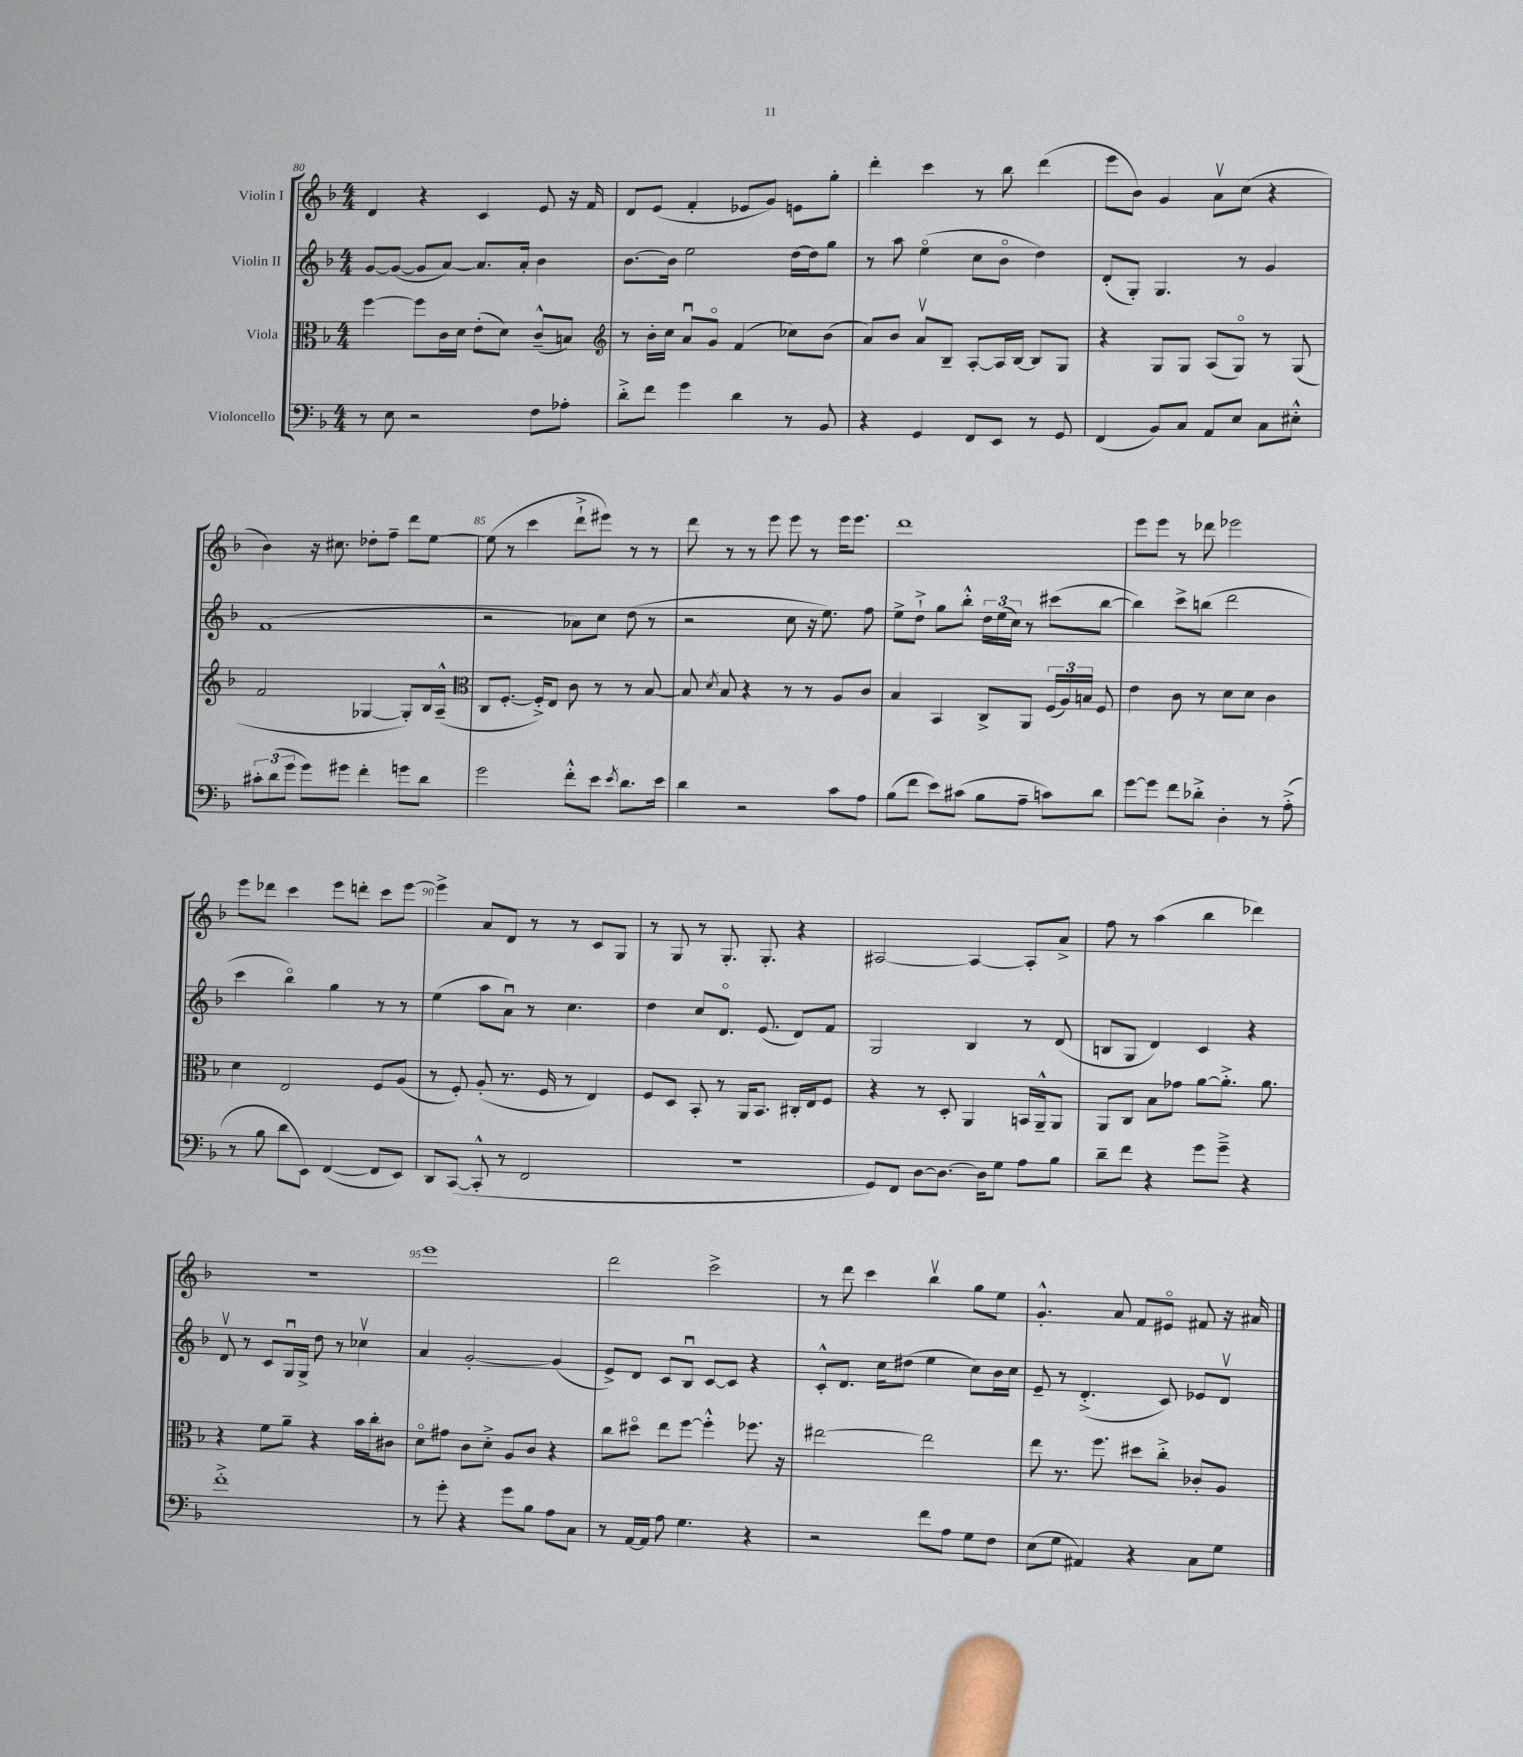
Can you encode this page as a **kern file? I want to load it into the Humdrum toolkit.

**kern	**kern	**kern	**kern
*staff4	*staff3	*staff2	*staff1
*clefF4	*clefC3	*clefG2	*clefG2
*k[b-]	*k[b-]	*k[b-]	*k[b-]
*M4/4	*M4/4	*M4/4	*M4/4
8r	[4ff	[8g	4d
8E	.	(8g_	.
2r	8ff]	8g]	4r
.	16c	[8a)	.
.	16d	.	.
.	(8e'	8.a]	4c
.	8d)	.	.
.	.	16a'	.
8F	(8c~^^	4b-	8e
8A-'	8B)	.	16r
.	.	.	16f
=	=	=	=
*	*clefG2	*	*
8d'^	8r	[8.b-	8d
8f	16b-'	.	(8e
.	16cc	16b-]	.
4g	8au	2ee	4f'
.	8go	.	.
4d	(4f	.	8e-
.	.	.	8g)
8r	8cc-)	[16dd	8e
.	.	16dd]	.
8BB-	(8b-	8gg	8gg'
=	=	=	=
4r	8a)	8r	4ddd'
.	8b-	8aa	.
4GG	8av	(4eeo	4ccc
.	8B-~	.	.
8FF	[8A'	8cc	8r
8EE	16A]	8b-o	8bb-
.	[16B-	.	.
8r	8B-]	4dd)	(4ddd
8GG	8G	.	.
=	=	=	=
(4FF	4r	(8d'	8eee
.	.	8G')	8b-)
8BB-)	8G	4.G	4g
8C	8G	.	.
8AA	(8A	.	8av
8E	8Go)	8r	(8cc
8C	8r	4g	4r
8E#'^^	(8G	.	.
=	=	=	=
12c#'	2f	(1f	4b-)
(12d	.	.	.
12g	.	.	.
8g)	.	.	16r
.	.	.	8.cc#
8g#	.	.	.
4f'	[4G-	.	8dd-'
.	.	.	8ff~
8g	8G-'])	.	8ddd
8d	16B-	.	[8ee
.	(16A~^^	.	.
=	=	=	=
*	*clefC3	*	*
2g	8C	2r	(8ee]
.	[8.F'	.	8r
.	.	.	4ccc
.	16F'^])	.	.
.	8E	.	.
8f'^^	8c	8a-)	8ddd`^
8e	8r	8cc	8eee#)
8qe	.	.	.
8.d	8r	(8dd	8r
.	[8B-	8r	8r
16e	.	.	.
=	=	=	=
4d	8B-]	2r	8ddd
.	8qd	.	.
.	8B-	.	8r
2r	4r	.	8r
.	.	.	8eee
.	8r	8cc	8eee
.	8r	16r	8r
.	.	8.ee)	.
8c	8A	.	16eee
.	.	.	8.eee
8A	8c	8ff	.
=	=	=	=
(8B-	4B-	8ee^	1ddd
8f	.	8dd`^	.
8e)	4BB-	8gg	.
(8c#	.	8bb-'^^	.
8B-	8C^	24dd	.
.	.	(24ee	.
.	.	24cc)	.
8A~	8AA	8r	.
8c)	(24F	(8ccc#	.
.	24A)	.	.
.	24B	.	.
8d	8F	[8bb-	.
=	=	=	=
[8g	4e	4bb-])	8eee
8g]	.	.	8eee
8f	8c	8ccc^	8r
8d-'^	8r	(8bb	8ddd-
4D'	8d	2ddd	2eee-
.	8d	.	.
8r	4c	.	.
(8A'^	.	.	.
=	=	=	=
8r	4d	4ccc	8eee
8B-	.	.	8ddd-
8d	2E	4bb-o)	4ccc
8EE)	.	.	.
([4FF	.	4gg	8eee
.	.	.	8ddd'
8FF]	8F	8r	8ccc
8EE)	(8A	8r	[8eee
=	=	=	=
8DD	8r	(4ee	4eee^]
([8CC	8F')	.	.
8CC'^^]	(8A'	8aa	8a
8r	8.r	8au)	8d
2FF	.	8r	8r
.	16F	.	.
.	8r	4.cc	8r
.	4E)	.	8c
.	.	.	8G
=	=	=	=
1r	8F	4dd	8r
.	8D	.	8G
.	8BB-'	8cc	8r
.	8r	8.do	8.G'
.	16AA	.	.
.	8.BB-	(8.e	8.G'
.	16C#'	8d)	4r
.	16E	.	.
.	8F	8f	.
=	=	=	=
8GG)	4r	2G	[2A#
8FF	.	.	.
[8D	8r	.	.
8.D_	8D'	.	.
.	4AA	4B-	4A#_
16D]	.	.	.
8G	.	.	.
8A	16BB	8r	8A#']
.	16AA~^^	.	.
8B-	8AA	(8d	8a^
=	=	=	=
8d~	8AA	8B	8ff
8f	8C	8G	8r
4r	8B-	4d)	(4aa
.	8g-	.	.
8g	[8a	4c	4bb-
8g~^	8.a'^]	.	.
4r	.	4r	4ddd-)
.	8.a	.	.
=	=	=	=
1f'^	4r	8dv	1r
.	.	8r	.
.	8f	8c	.
.	8a~	16Gu	.
.	.	16G^	.
.	4r	8dd	.
.	.	8r	.
.	16b-	4cc-v	.
.	16cc'	.	.
.	8c#	.	.
=	=	=	=
8r	8do	4a	1eee
8g'	8g#	.	.
4r	8c	[2g'	.
.	8d'^	.	.
8g	8A	.	.
8B-	8c	.	.
8A	4r	(4g]	.
8C	.	.	.
=	=	=	=
8r	8cc	8e^)	2ddd
[16AA	8dd#o	8d	.
16AA]	.	.	.
8A	8ee	8c	.
4.G	[8ff	8B-u	.
.	4ff'^^]	[8c	2ccc^
.	.	8c]	.
4r	8.ff-	4r	.
.	16r	.	.
=	=	=	=
2r	[2ee#	8c'^^	8r
.	.	8.d	8ddd
.	.	.	4ccc
.	.	16cc	.
.	.	(8dd#	.
8f	2ee#]	4ee	4bb-v
8A	.	.	.
8G	.	8cc)	8gg
8F	.	16b-	8ee
.	.	16cc	.
=	=	=	=
(8E	8ee	8e~	4.g'^^
8G	8.r	8r	.
4AA#)	.	(4.d'^	.
.	8.ff	.	.
.	.	.	8a
4r	8dd#	.	8f
.	8cc'^	8c)	8e#o
8C	8c-'	8e-	8f#
8G	8A	8dv	16r
.	.	.	16a#
==	==	==	==
*-	*-	*-	*-
